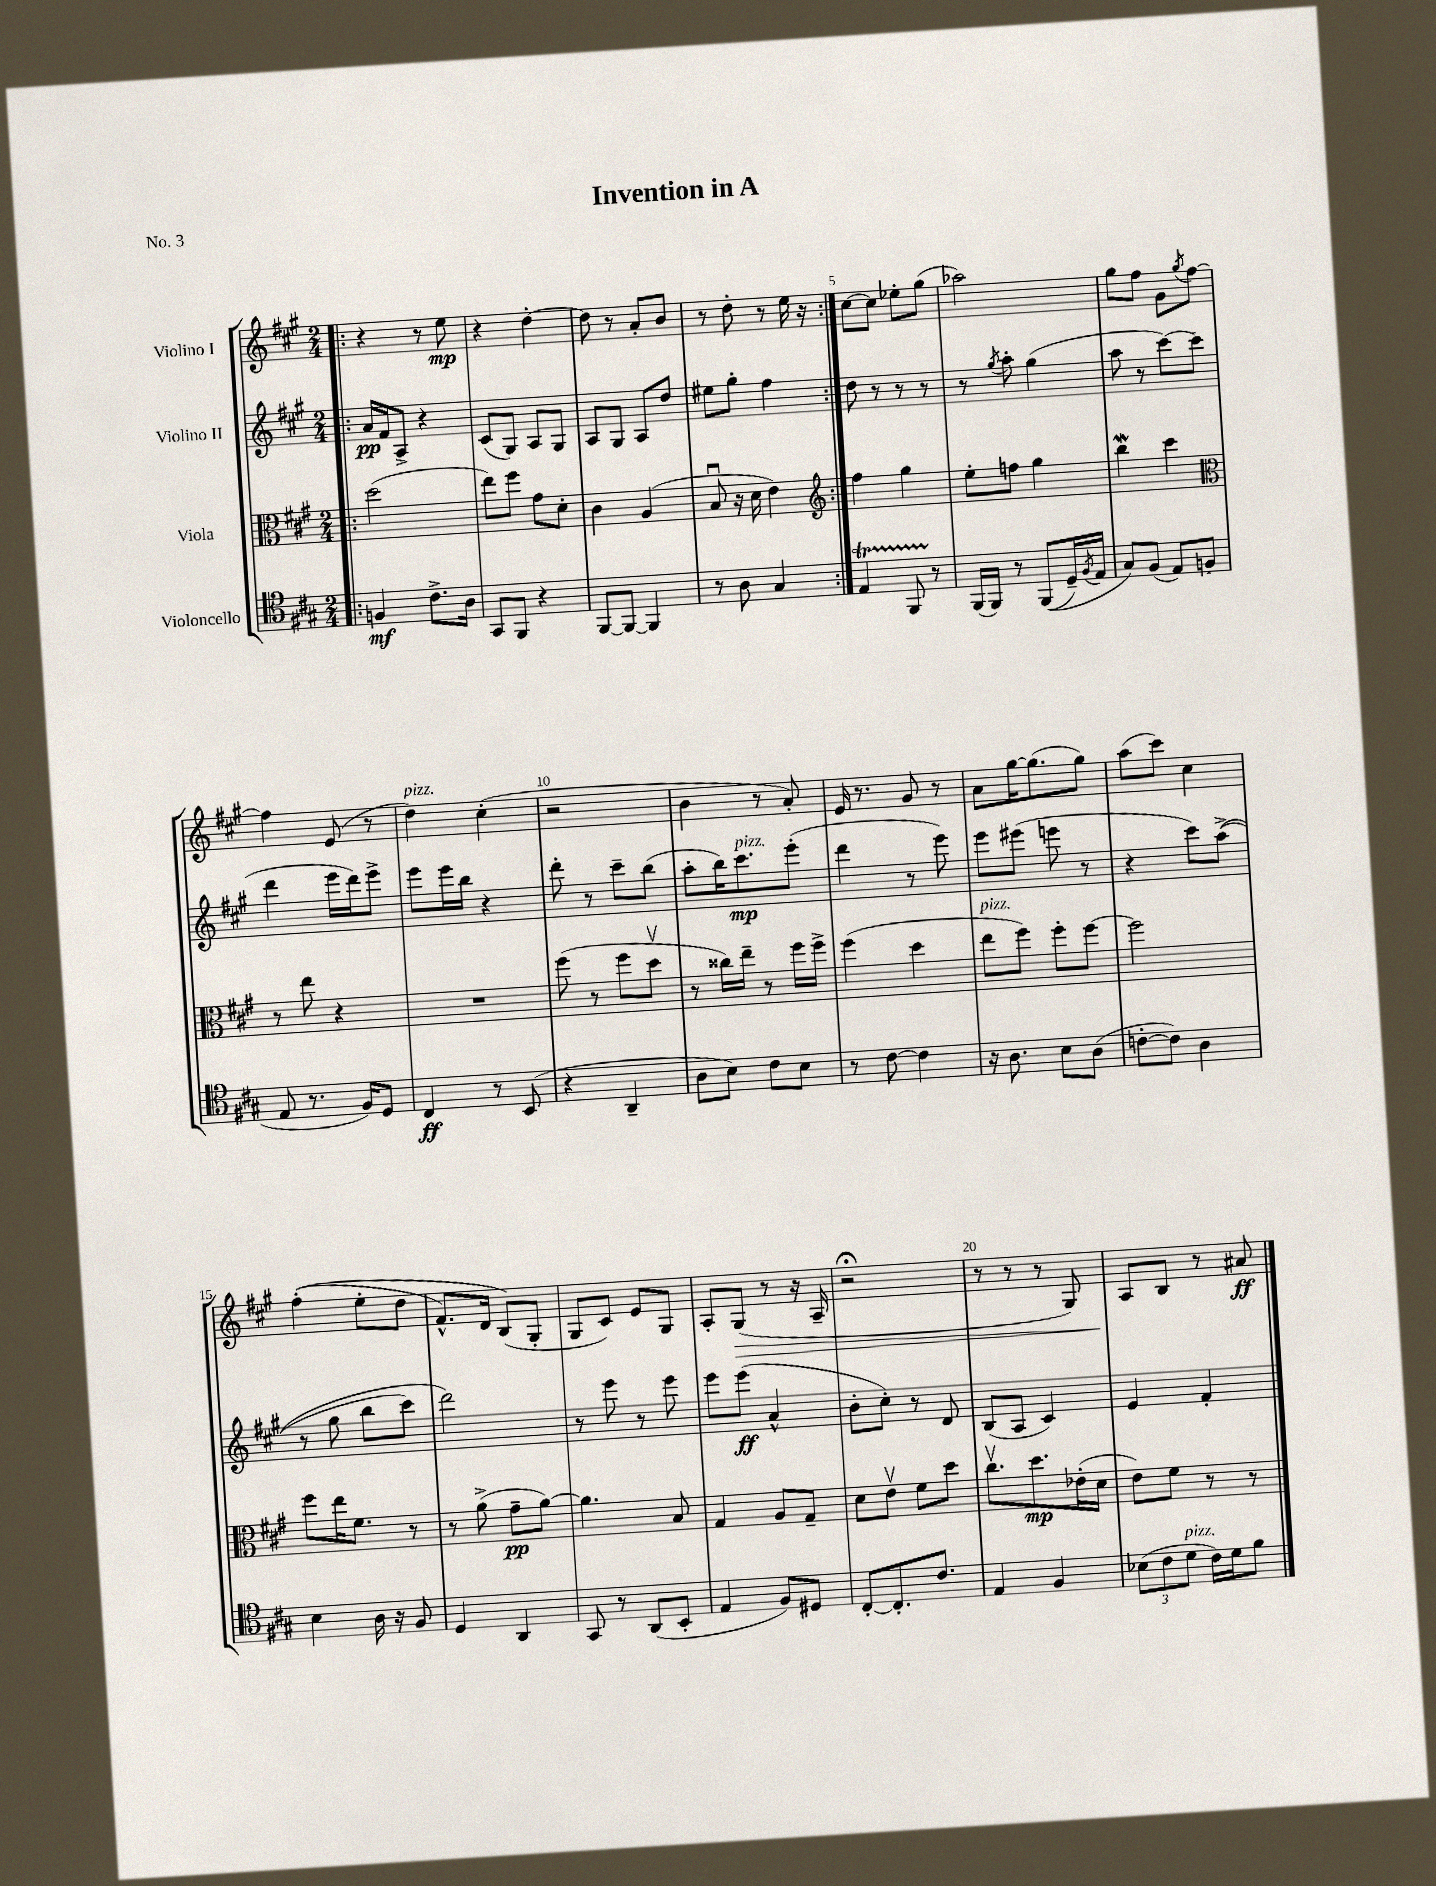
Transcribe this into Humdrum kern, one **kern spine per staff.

**kern	**kern	**kern	**kern
*staff4	*staff3	*staff2	*staff1
*clefC4	*clefC3	*clefG2	*clefG2
*k[f#c#g#]	*k[f#c#g#]	*k[f#c#g#]	*k[f#c#g#]
*M2/4	*M2/4	*M2/4	*M2/4
=!|:	=!|:	=!|:	=!|:
4F	(2dd	16a	4r
.	.	16f#	.
.	.	8A^	.
8.c#^	.	4r	8r
.	.	.	8ee
16A	.	.	.
=	=	=	=
8GG#	8ee)	(8c#	4r
8FF#	8ff#	8G#)	.
4r	8g#	8A	[4dd'
.	8d'	8G#	.
=	=	=	=
[8FF#	4c#	8A	8dd]
8FF#_	.	8G#	8r
4FF#]	(4A	8A	8a'
.	.	8dd	8b
=	=	=	=
8r	8Bu	8ee#	8r
8A	16r	8gg#'	8dd'
.	16d	.	.
4G#	4e)	4ff#	8r
.	.	.	16ee
.	.	.	16r
=:|!	=:|!	=:|!	=:|!
*	*clefG2	*	*
4E	4ff#	8dd	[8cc#
.	.	8r	8cc#]
8FF#	4gg#	8r	8ee-'
8r	.	8r	(8gg#
=	=	=	=
(16FF#	8ee'	8r	2aa-)
16FF#)	.	.	.
.	.	8qgg#	.
8r	8ff	8aa'	.
&((8FF#	4gg#	(4gg#	.
16D~)	.	.	.
8qF#	.	.	.
16E	.	.	.
=	=	=	=
8G#&)	4bb	8aa	8gg#
(8F#	.	8r	8ff#
8E)	4ccc#	[8ccc#)	8g#
.	.	.	8qgg#
(8F	.	(8ccc#]	[8ff#
=	=	=	=
*	*clefC3	*	*
8E	8r	4ddd	4ff#]
8.r	8ee	.	.
.	4r	16eee	(8e
16F#)	.	16ddd)	.
8D	.	8eee^	8r
=	=	=	=
4C#	2r	8eee	4dd)
.	.	16eee	.
.	.	16bb	.
8r	.	4r	(4cc#'
(8BB	.	.	.
=	=	=	=
4r	(8ff#	8ddd'	2r
.	8r	8r	.
4AA~	8ff#	8ccc#~	.
.	8ddv	(8bb	.
=	=	=	=
8A	8r	8aa'	4b
8B)	16cc##)	16bb)	.
.	16ee~	8.ccc#	.
8c#	8r	.	8r
8B	16ff#	(8eee'	8a')
.	16ff#^	.	.
=	=	=	=
8r	(4ff#	4ddd	16e
.	.	.	8.r
[8c#	.	.	.
4c#]	4dd	8r	8g#
.	.	8eee)	8r
=	=	=	=
16r	8ee	8eee	8a
8.A	.	.	.
.	8ff#)	(8eee#	[16gg#
.	.	.	(8.gg#]
8B	8ff#'	8eee	.
(8A	[8ff#	8r	8gg#)
=	=	=	=
[8c'	2ff#]	4r	(8aa
8c])	.	.	8ccc#)
4A	.	8ccc#)	4cc#
.	.	&((8aa^	.
=	=	=	=
4B	8ff#	8r	&((4ff#'
.	16ee	8gg#	.
.	8.f#	.	.
16A	.	8bb	8ee'
16r	.	.	.
8F#	8r	8ccc#)	8dd
=	=	=	=
4D	8r	2ddd&)	8.f#^^)
.	(8a^	.	.
.	.	.	16d
4AA	8g#~	.	(8B&)
.	[8a)	.	8G#'
=	=	=	=
8GG#	4.a]	8r	8G#
8r	.	8eee	8c#)
(8AA	.	8r	8e
8BB'	8B	8eee	8G#
=	=	=	=
4E	4G#	8eee	8A'
.	.	(8eee	(8G#
8F#)	8A	4a^^	8r
8D#	8G#~	.	16r
.	.	.	16A~
=	=	=	=
[8C#'	8d	8b'	2r;
8.C#']	8ev	8cc#')	.
.	8f#	8r	.
8.c#	.	.	.
.	8dd	8d	.
=	=	=	=
4E	8.cc#v	(8B	8r
.	.	8A	8r
.	8.dd	.	.
4F#	.	4c#)	8r
.	(16e-'	.	8G#)
.	16d	.	.
=	=	=	=
(12B-	8e)	4e	8A
12c#	.	.	.
.	8f#	.	8B
12d	.	.	.
16c#)	8r	4f#'	8r
16d	.	.	.
8f#	8r	.	8a#
==	==	==	==
*-	*-	*-	*-
